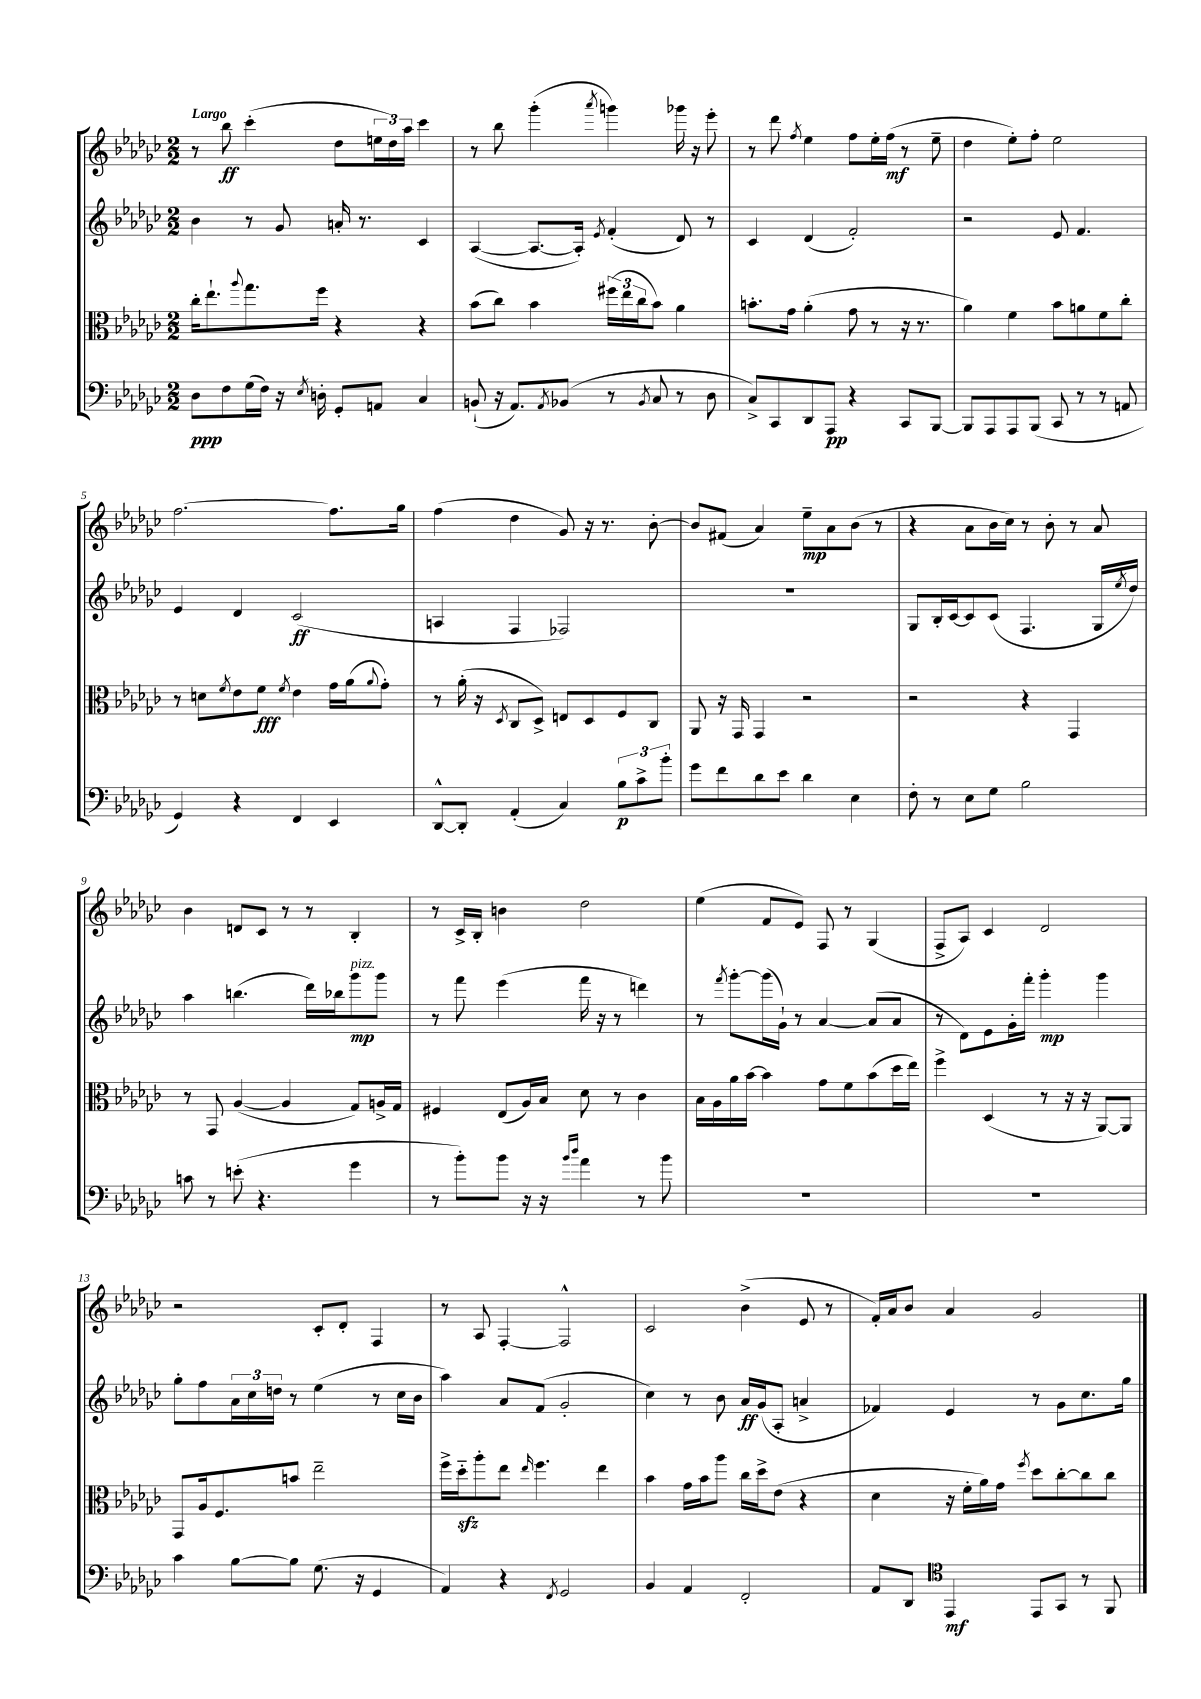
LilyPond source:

<<
\new StaffGroup <<
\new Staff = "s0" {
    \clef treble \key ges \major \numericTimeSignature \time 2/2 \tempo "Largo"
    r8 bes''8\ff ces'''4-.( des''8 \tuplet 3/2 { e''16 des''16) aes''16 } ces'''4 |
    r8 bes''8 ges'''4-.( \acciaccatura { aes'''8 } g'''4) ges'''16 r16 ees'''8-. |
    r8 des'''8 \acciaccatura { f''8 } ees''4 f''8 ees''16-. f''16\mf( r8 ees''8-- |
    des''4 ees''8-.) f''8-. ees''2 |
    f''2.~ f''8. ges''16 |
    f''4( des''4 ges'8) r16 r8. bes'8~-. |
    bes'8 fis'8( aes'4) ees''8--\mp aes'8 bes'8( r8 |
    r4 aes'8 bes'16 ces''16) r8 bes'8-. r8 aes'8 |
    bes'4 d'8 ces'8 r8 r8 bes4-. |
    r8 ces'16-> bes16-. b'4 des''2 |
    ees''4( f'8 ees'8) f8 r8 ges4( |
    f8-> aes8) ces'4 des'2 |
    r2 ces'8-. des'8-. f4 |
    r8 aes8 f4~-. f2-^ |
    ces'2 bes'4->( ees'8 r8 |
    f'16-.) aes'16 bes'8 aes'4 ges'2 \bar "|." |
}
\new Staff = "s1" {
    \clef treble \key ges \major \numericTimeSignature \time 2/2
    bes'4 r8 ges'8 a'16-. r8. ces'4 |
    aes4~( aes8.~ aes16-.) \acciaccatura { ees'8 } f'4-.( des'8) r8 |
    ces'4 des'4( f'2-.) |
    r2 ees'8 f'4. |
    ees'4 des'4 ces'2\ff( |
    a4 f4 fes2) |
    R1 |
    ges8 bes16-. ces'16~ ces'8 ces'8( f4. ges16 \acciaccatura { ees''8 } des''16) |
    aes''4 b''4.( des'''16) bes''16 ges'''8\mp^\markup { \italic "pizz." } ges'''8 |
    r8 f'''8 ees'''4( f'''16 r16 r8 d'''4) |
    r8 \acciaccatura { f'''8 } ges'''8~-. ges'''16( ges'16-!) r8 aes'4~ aes'8( aes'8 |
    r8 des'8) ees'8 ges'16-. f'''16-. ges'''4-.\mp ges'''4 |
    ges''8-. f''8 \tuplet 3/2 { aes'16 ces''16 d''16 } r8 ees''4( r8 ces''16 bes'16 |
    aes''4) aes'8 f'8( ges'2-. |
    ces''4) r8 bes'8 aes'16\ff ges'16( aes8-. a'4-> |
    fes'4) ees'4 r8 ges'8 ces''8. ges''16 \bar "|." |
}
\new Staff = "s2" {
    \clef alto \key ges \major \numericTimeSignature \time 2/2
    ces''16-. ees''8.-! \appoggiatura { aes''8 } ges''8. f''16 r4 r4 |
    bes'8( ces''8) bes'4 \tuplet 3/2 { fis''16( ees''16 ces''16 } bes'8) aes'4 |
    b'8.-. ges'16 aes'4-.( ges'8 r8 r16 r8. |
    aes'4) f'4 bes'8 a'8 f'8 ces''8-. |
    r8 d'8 \acciaccatura { f'8 } ees'8 f'8\fff \acciaccatura { f'8 } ees'4 ges'16 aes'16( \appoggiatura { aes'8 } ges'8-.) |
    r8 aes'16-.( r16 \acciaccatura { des8 } ces8 des8->) e8 des8 f8 ces8 |
    aes,8 r16 ges,16 ges,4 r2 |
    r2 r4 ges,4 |
    r8 ges,8 aes4~( aes4 ges8) a16-> ges16 |
    fis4 ees8( aes16) bes16 des'8 r8 ces'4 |
    bes16 aes16 aes'16 bes'16~ bes'4 ges'8 f'8 bes'8( des''16 ees''16) |
    f''4-> des4( r8 r16 r16 aes,8~) aes,8 |
    ges,8 aes16 f8. b'8 ees''2-- |
    f''16-> des''16-_\sfz aes''8-. ees''8 \grace { ees''16 } f''4. ees''4 |
    bes'4 ges'16 bes'16 aes''8 ces''16 des''16-> ees'8( r4 |
    des'4 r16 f'16-. aes'16) ges'16 \acciaccatura { f''8 } des''8 ces''8~-. ces''8 ces''8 \bar "|." |
}
\new Staff = "s3" {
    \clef bass \key ges \major \numericTimeSignature \time 2/2
    des8\ppp f8 ges16( f16) r16 \acciaccatura { ees8 } d16-. ges,8-. a,8 ces4 |
    b,8-!( r16 aes,8.) \acciaccatura { aes,8 } bes,8( r8 \acciaccatura { bes,8 } ces8 r8 des8 |
    ces8->) ces,8 des,8 aes,,8\pp r4 ces,8 bes,,8~ |
    bes,,8 aes,,8 aes,,8 bes,,8( ces,8 r8 r8 a,8 |
    ges,4) r4 f,4 ees,4 |
    des,8~-^ des,8-. aes,4-.( ces4) \tuplet 3/2 { bes8\p ces'8-> bes'8-. } |
    ges'8 f'8 des'8 ees'8 des'4 ees4 |
    f8-. r8 ees8 ges8 bes2 |
    c'8 r8 e'8-.( r4. ges'4 |
    r8 bes'8-.) bes'8 r16 r16 \grace { bes'16 des''16 } aes'4 r8 bes'8 |
    R1 |
    R1 |
    ces'4 bes8~ bes8 ges8.( r16 ges,4 |
    aes,4) r4 \acciaccatura { f,8 } ges,2 |
    bes,4 aes,4 f,2-. |
    aes,8 des,8 \clef tenor ees,4\mf ees,8 ges,8 r8 f,8 \bar "|." |
}
>>
>>
